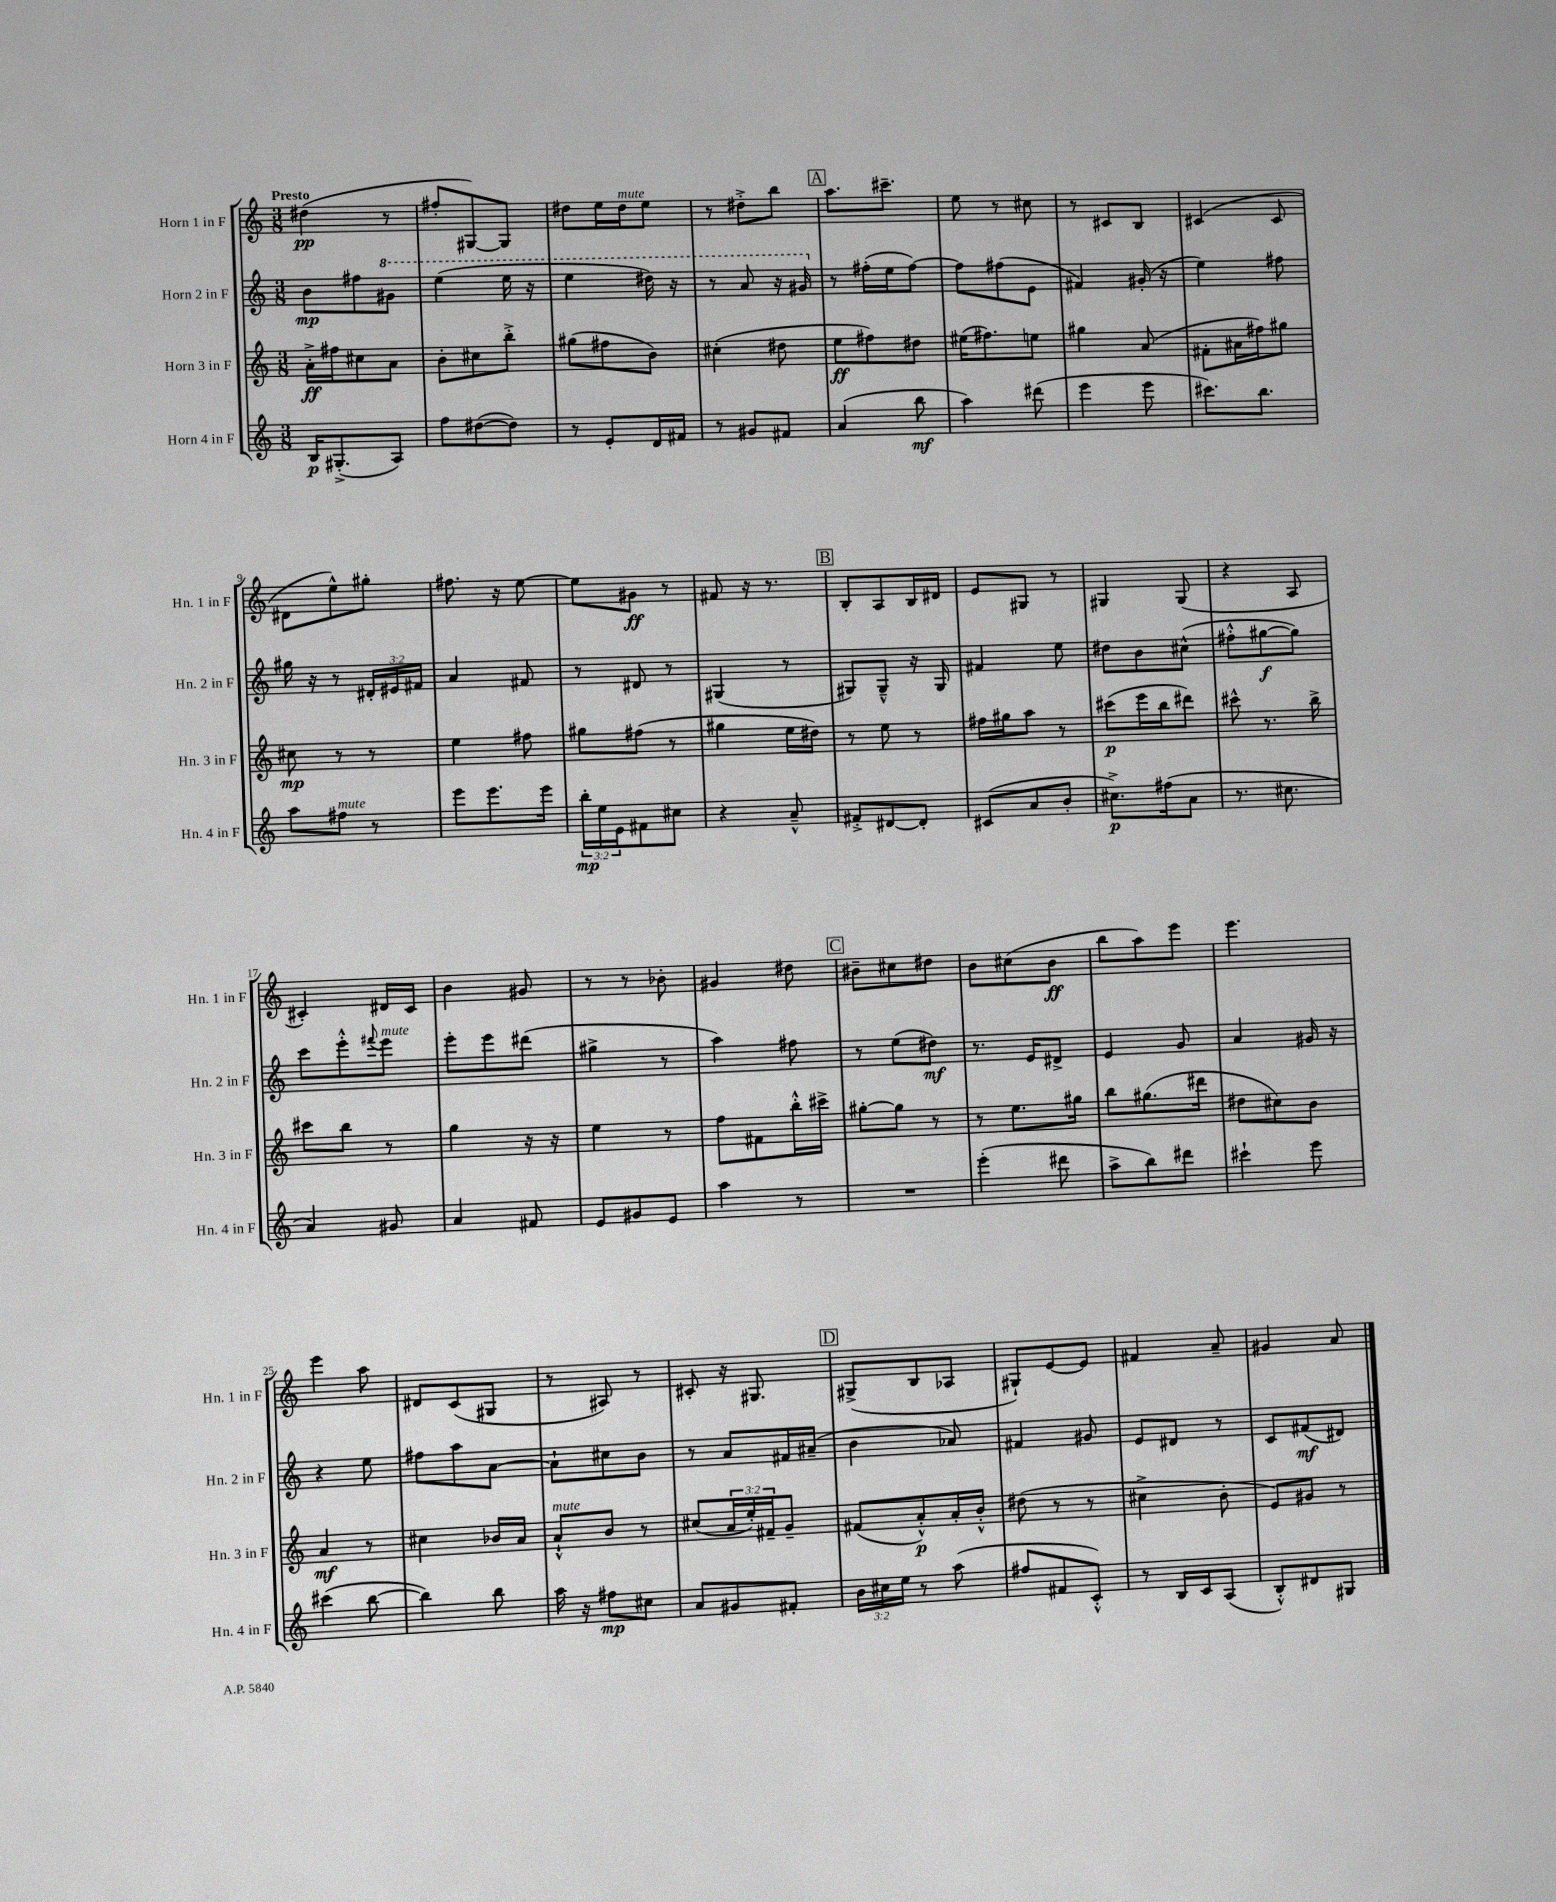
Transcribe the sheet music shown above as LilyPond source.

<<
\new StaffGroup <<
\new Staff = "s0" \with { instrumentName = "Horn 1 in F" shortInstrumentName = "Hn. 1 in F" } {
    \clef treble \key c \major \numericTimeSignature \time 3/8 \tempo "Presto"
    dis''4\pp( r8 |
    fis''8-. gis8~) gis8 |
    dis''8 e''16 dis''16^\markup { \italic "mute" } e''8 |
    r8 dis''8-.-> b''8 |
    \mark \markup { \box "A" } a''8. cis'''8.-- |
    e''8 r8 cis''8 |
    r8 cis'8 b8 |
    cis'4( cis'8 |
    dis'8 e''8-^) gis''8-. |
    fis''8. r16 e''8~ |
    e''8 gis'8\ff r8 |
    fis'8 r16 r8. |
    \mark \markup { \box "B" } b8-. a8 b16 dis'16 |
    e'8 gis8 r8 |
    gis4 gis8( |
    r4 a8 |
    cis'4-.) dis'16 cis'16 |
    b'4 gis'8 |
    r8 r8 bes'8-. |
    gis'4 dis''8 |
    \mark \markup { \box "C" } bis'8-- cis''8 dis''8 |
    b'8 cis''8( b'8\ff |
    b''8 a''8) e'''8 |
    e'''4. |
    e'''4 a''8 |
    dis'8 c'8( gis8 |
    r8 ais8) r8 |
    cis'8-. r16 gis8. |
    \mark \markup { \box "D" } gis8->( b8 aes8 |
    gis8-!) e'8~ e'8 |
    fis'4 a'8-- |
    gis'4 a'8 \bar "|." |
}
\new Staff = "s1" \with { instrumentName = "Horn 2 in F" shortInstrumentName = "Hn. 2 in F" } {
    \clef treble \key c \major \numericTimeSignature \time 3/8 \override Staff.TupletNumber.text = #tuplet-number::calc-fraction-text
    b'8\mp fis''8 \ottava #1 gis''8 |
    e'''4( e'''16 r16 |
    e'''4 dis'''16) r16 |
    r8 a''8 r16 gis''16 \ottava #0 |
    \mark \markup { \box "A" } r8 fis''16-.( e''16 fis''8~) |
    fis''8 fis''8( e'8 |
    fis'4) gis'16-.( r16 |
    e''4) fis''8 |
    gis''16 r16 r8 \tuplet 3/2 { dis'16-. eis'16 fis'16 } |
    a'4 fis'8 |
    r8 dis'8 r8 |
    gis4( r8 |
    \mark \markup { \box "B" } gis8) gis8---^ r16 gis16 |
    fis'4 e''8 |
    dis''8 b'8 cis''8-^( |
    fis''8-.-^ gis''8~\f gis''8) |
    c'''8 e'''8-.-^ \appoggiatura { fis'''8 } e'''8^\markup { \italic "mute" } |
    e'''8-. e'''8 dis'''8( |
    gis''4-> r8 |
    a''4) fis''8 |
    \mark \markup { \box "C" } r8 e''8( dis''8\mf) |
    r8. e'16 dis'8-> |
    e'4 g'8 |
    a'4 gis'16 r16 |
    r4 e''8 |
    fis''8 a''8 a'8~ |
    a'8-! cis''8 b'8 |
    r8 a'8 fis'16 ais'16--( |
    \mark \markup { \box "D" } b'4 aes'8) |
    fis'4 gis'8 |
    e'8 dis'8 r8 |
    c'8 fis'8\mf( dis'8) \bar "|." |
}
\new Staff = "s2" \with { instrumentName = "Horn 3 in F" shortInstrumentName = "Hn. 3 in F" } {
    \clef treble \key c \major \numericTimeSignature \time 3/8 \override Staff.TupletNumber.text = #tuplet-number::calc-fraction-text
    a'16-.->\ff fis''16 cis''8 a'8 |
    b'8-. cis''8 b''8-.-> |
    gis''8( fis''8 b'8) |
    cis''4-.( dis''8 |
    \mark \markup { \box "A" } e''8\ff fis''8) dis''8 |
    eis''16( fis''8.) e''8 |
    gis''4 a'8( |
    fis'8-. ais'16 fis''16) gis''8 |
    cis''8\mp r8 r8 |
    e''4 fis''8 |
    gis''8 fis''8( r8 |
    gis''4 e''16 dis''16) |
    \mark \markup { \box "B" } r8 e''8 r8 |
    fis''16 gis''16 a''8 r8 |
    cis'''8\p( e'''16 b''16 dis'''8) |
    cis'''8-^ r8. b''16-> |
    cis'''8 b''8 r8 |
    g''4 r16 r16 |
    e''4 r8 |
    f''8 fis'8 b''16-.-^ cis'''16-> |
    \mark \markup { \box "C" } gis''8~-. gis''8 r8 |
    r8 e''8. gis''16 |
    b''8 gis''8.( dis'''16 |
    dis''8 cis''8) b'8 |
    a'4\mf r8 |
    cis''4 bes'16 a'16 |
    a'8-!-^^\markup { \italic "mute" } b'8 r8 |
    cis''8( \tuplet 3/2 { a'16 e''16-.) fis'16-- } g'8-- |
    \mark \markup { \box "D" } fis'8( a'8-.-^\p) a'16-. b'16-.-^ |
    dis''8( r8 r8 |
    cis''4-> b'8-. |
    e'8) gis'8 r8 \bar "|." |
}
\new Staff = "s3" \with { instrumentName = "Horn 4 in F" shortInstrumentName = "Hn. 4 in F" } {
    \clef treble \key c \major \numericTimeSignature \time 3/8 \override Staff.TupletNumber.text = #tuplet-number::calc-fraction-text
    b16\p gis8.-.->( a8) |
    f''8 dis''8~( dis''8) |
    r8 e'8-. d'16 fis'16 |
    r8 gis'8 fis'8 |
    \mark \markup { \box "A" } a'4( b''8\mf |
    a''4) dis'''8( |
    e'''4 e'''8 |
    cis'''8.) b''8. |
    a''8 fis''8^\markup { \italic "mute" } r8 |
    e'''8 e'''8. e'''16 |
    \tuplet 3/2 { b''16-.\mp e''16 e'16 } fis'8 cis''8 |
    r4 a'8---^ |
    \mark \markup { \box "B" } fis'8-.-> dis'8~ dis'8-. |
    cis'8( a'8 b'8-. |
    cis''8.->\p) fis''16( a'8 |
    r8. cis''8. |
    a'4) gis'8 |
    a'4 fis'8 |
    e'8 gis'8 e'8 |
    a''4 r8 |
    \mark \markup { \box "C" } R4. |
    e'''4-.( dis'''8 |
    a''8-> b''8) dis'''8 |
    cis'''4-! e'''8 |
    cis'''4( b''8~ |
    b''4) b''8 |
    a''16 r16 fis''8\mp cis''8 |
    a'8 gis'8 fis'8-. |
    \mark \markup { \box "D" } \tuplet 3/2 { b'16 cis''16 e''16 } r8 a''8( |
    fis''8 fis'8 c'8-.-^) |
    r8 b16 c'16 a8( |
    b8-.-^) dis'8 gis8 \bar "|." |
}
>>
>>
